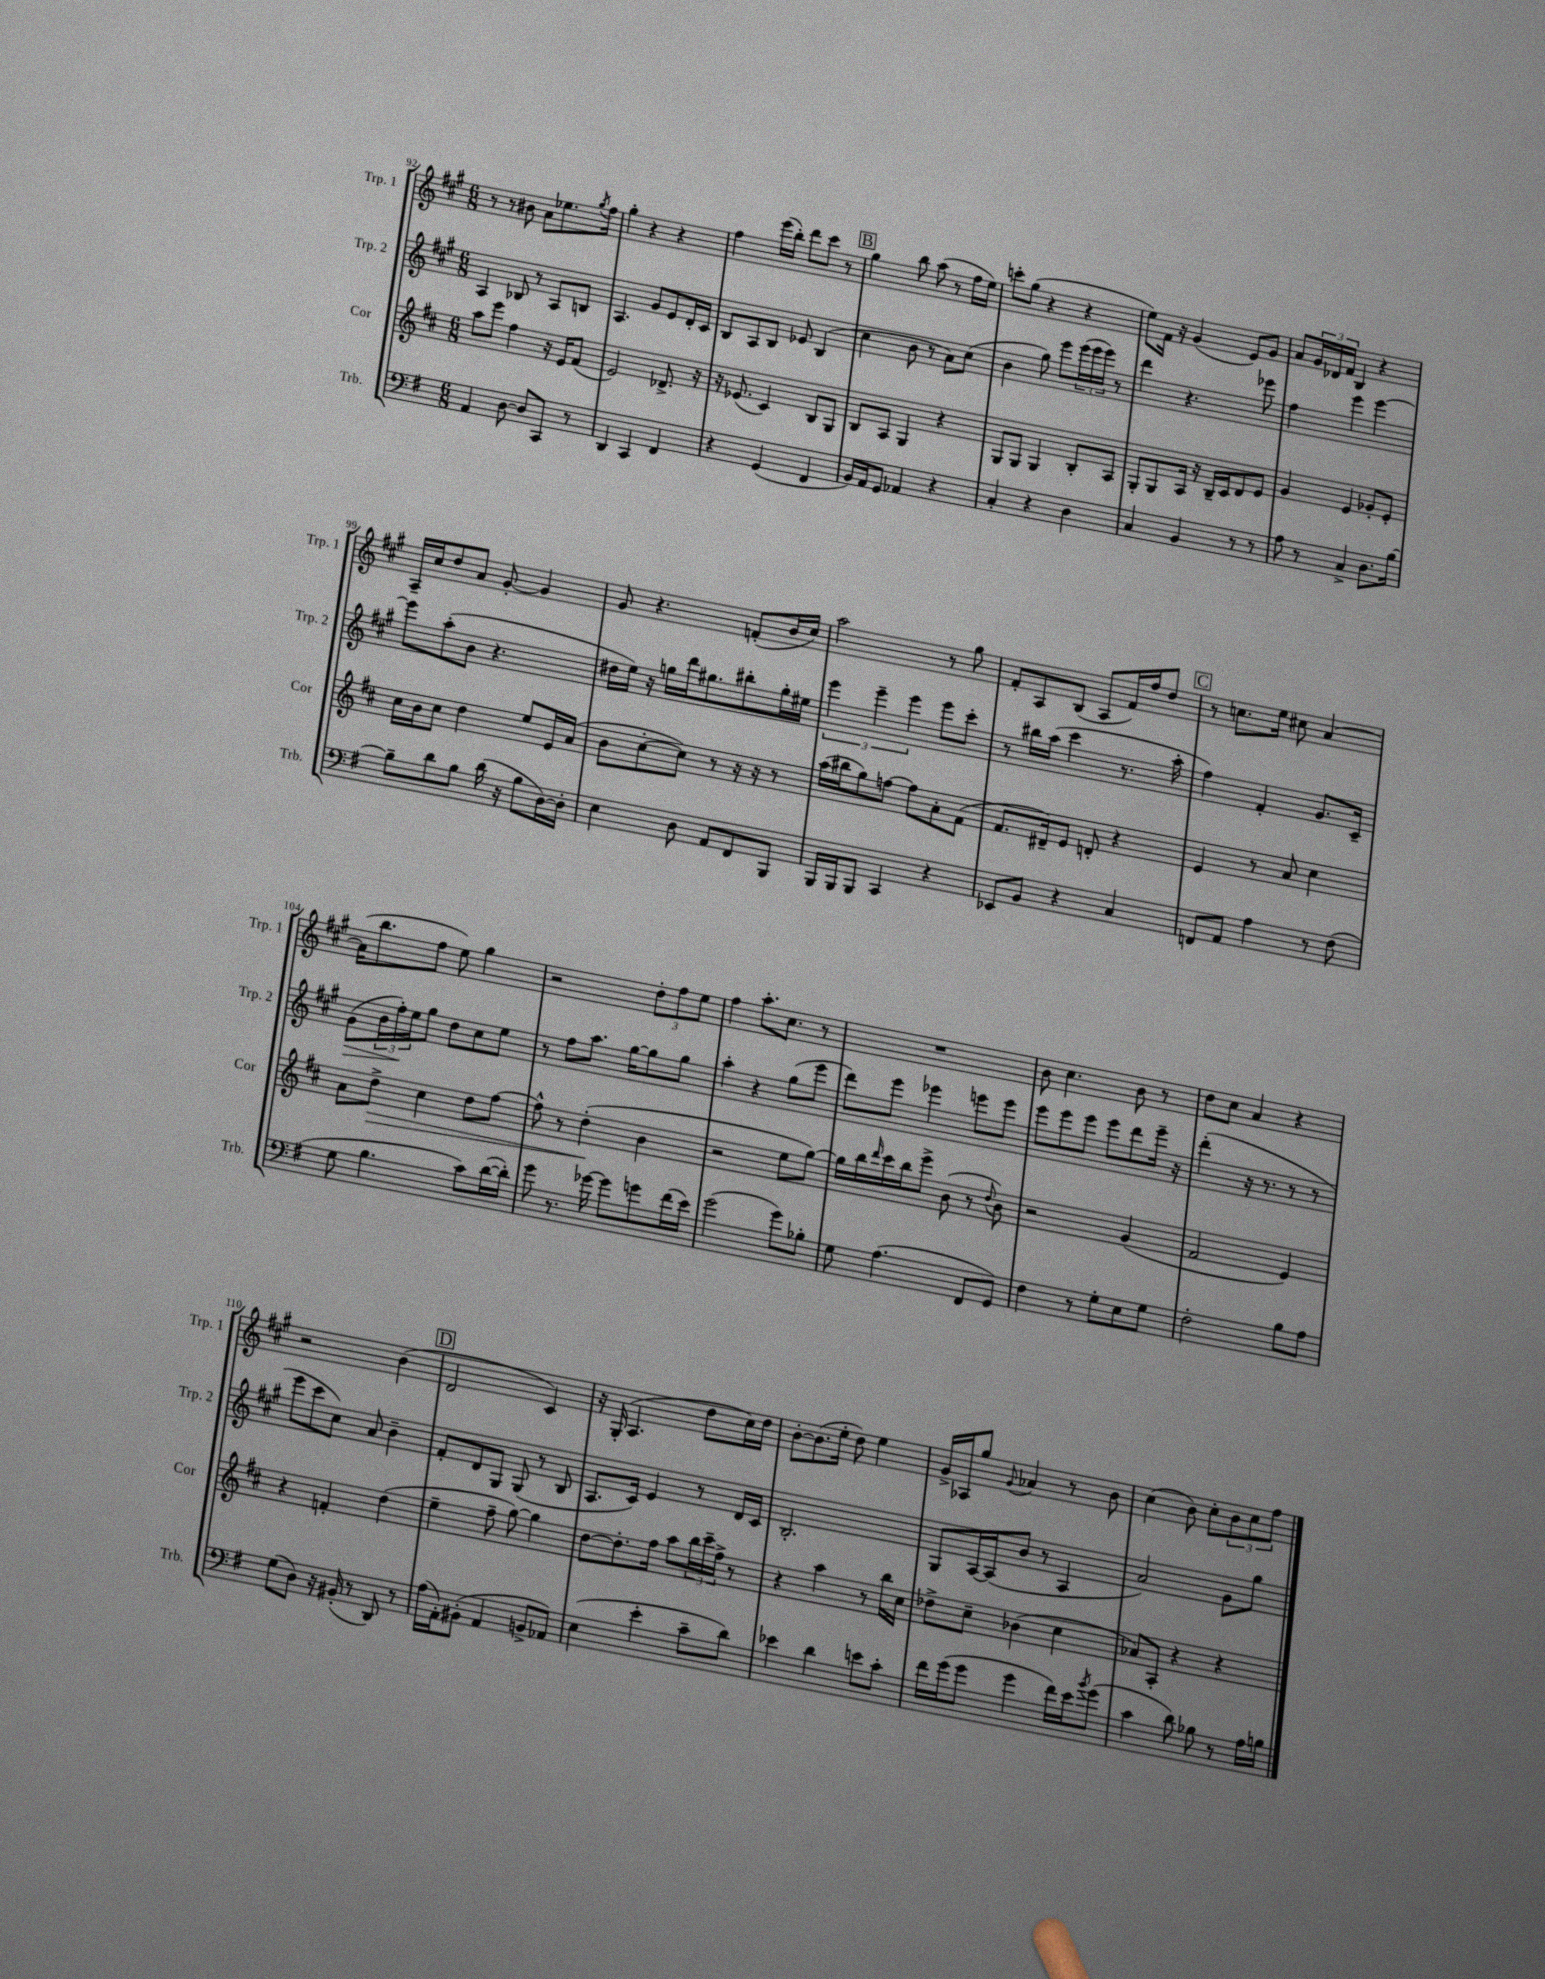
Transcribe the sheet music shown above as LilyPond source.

<<
\new StaffGroup <<
\new Staff = "s0" \with { instrumentName = "Trp. 1" shortInstrumentName = "Trp. 1" } {
    \clef treble \key a \major \numericTimeSignature \time 6/8
    r8 r8 bis'8 a'8 ees''8. \acciaccatura { gis''8 } fis''16 |
    gis''4-. r4 r4 |
    fis''4 e'''16( b''16-.) d'''8 cis'''8 r8 |
    \mark \markup { \box "B" } gis''4 b''8 a''8( r8 fis''16 e''16) |
    c'''8-. gis''8( r4 r4 |
    e''8) fis'16 r16 gis'4( e'8) gis'8 |
    a'8 \tuplet 3/2 { gis'16 des'16 fis'16 } b4 r4 |
    a16-- cis''16 d''8 a'8 gis'8~-. gis'4 |
    gis'8 r4. f'8-.( b'16 cis''16) |
    a''2 r8 gis''8 |
    fis'8-. a8 b8( a8 fis'16) fis''16 d''8 |
    \mark \markup { \box "C" } r8 c''8. e''16 cis''8 a'4~ |
    a'16( b''8. fis''8 e''8) gis''4 |
    r2 \tuplet 3/2 { d''8-. fis''8 e''8 } |
    fis''4 a''8.-. cis''8. r8 |
    R2. |
    b'8 cis''4. b'8 r8 |
    d''8 cis''8 a'4 r4 |
    r2 b'4( |
    \mark \markup { \box "D" } d'2 cis'4) |
    r16 gis16-.( a4. d''8 cis''16) d''16 |
    b'8~-. b'8.( e''16-. d''8) e''4 |
    gis'16-> aes16 gis''8 \appoggiatura { gis'8 } aes'4 r8 b'8 |
    cis''4( b'8) cis''8-. \tuplet 3/2 { b'8 cis''8 fis''8 } \bar "|." |
}
\new Staff = "s1" \with { instrumentName = "Trp. 2" shortInstrumentName = "Trp. 2" } {
    \clef treble \key a \major \numericTimeSignature \time 6/8
    a4 bes8 r8 a8 b8 |
    a4. gis'8 e'8 d'16-. cis'16 |
    b8 a8 b8 ees'8 b4( |
    \mark \markup { \box "B" } cis''4 b'8 r8 a'8) cis''8( |
    b'4 gis''8) e'''8 \tuplet 3/2 { e'''16( e'''16 e'''16) } r8 |
    d'''4 r4. ees'''8 |
    fis''4 e'''4 e'''4~ |
    e'''8 a''8-.( b'8 r4. |
    dis''16 e''16) r16 g''16 d'''16 gis''8. bis''8-. gis''16-. eis''16 |
    \tuplet 3/2 { e'''4 e'''4-- e'''4 } e'''8 cis'''8-. |
    r8 bis''16 a''16( cis'''4 r8. a''16-. |
    \mark \markup { \box "C" } fis''4) fis'4-. gis'8. cis'16-- |
    gis'8\>( \tuplet 3/2 { b'16 fis''16-.\!) e''16 } gis''8 d''8 cis''8 e''8 |
    r8 fis''8 a''8. gis''16~ gis''8 gis''8 |
    a''4-. r4 gis''8( e'''8 |
    d'''8) e'''8 ees'''4 e'''8 e'''8 |
    e'''8 e'''8 e'''8 e'''8 d'''8 e'''16-- r16 |
    d'''4-.( r16 r8. r8 r8 |
    e'''8 cis'''8 cis''8) a'8 b'4-- |
    \mark \markup { \box "D" } fis'8-. d'8 gis8 gis8( r8 b8 |
    a8. cis'16) e'4 r8 d'16 cis'16 |
    b2.-. |
    gis8 a16~ a16( b'8 r8 a4 |
    a'2) gis'8 gis''8 \bar "|." |
}
\new Staff = "s2" \with { instrumentName = "Cor" shortInstrumentName = "Cor" } {
    \clef treble \key d \major \numericTimeSignature \time 6/8
    a''8 e'''8 fis''4 r16 e'16 fis'8( |
    e'2) des'8.-> r16 |
    r16 ees'8.( cis'4) b8 g8 |
    \mark \markup { \box "B" } b8 a8 g4 r4 |
    g8 g8 g4 b8-. a8 |
    g8-. g8 a16 r16 b16-- cis'16 d'8 e'8 |
    g'4 e'4 ges'8-. e'8-. |
    cis''16 b'16 cis''8 d''4 e''8 e'16 a'16( |
    b'8 cis''8~-. cis''8) r8 r16 r16 r8 |
    a''16( bis''16 g''8) f''8~ f''8 a'8-. fis'8( |
    fis'8. dis'16--) e'8 d'8-. r4 |
    \mark \markup { \box "C" } e'4 r8 a'8 cis''4 |
    a'8 d''8->\> cis''4 d''8 fis''8~ |
    fis''8-^ r8 d''4-.\!( b'4 |
    r2 e''8 g''8~) |
    g''16 b''16 \grace { d'''16 } cis'''16 b''16 e'''8-> b'8( r8 \appoggiatura { d''8 } b'8) |
    r2 g'4( |
    fis'2 e'4) |
    r4 f'4-. d''4( |
    \mark \markup { \box "D" } e''4-- fis''8-- g''8~) g''4 |
    d''8~ d''8.-. fis''16 a''8 \tuplet 3/2 { b''16 cis'''16-- fis''16-> } r8 |
    r4 a''4 r8 b''16 cis''16 |
    des''8-> cis''8-- bes'4( cis''4 |
    aes'8) a8-. r4 r4 \bar "|." |
}
\new Staff = "s3" \with { instrumentName = "Trb." shortInstrumentName = "Trb." } {
    \clef bass \key g \major \numericTimeSignature \time 6/8
    a,4 d8~ d8 c,8 r8 |
    d,4 c,4 fis,4 |
    r4 g,4( fis,4 |
    \mark \markup { \box "B" } b,16) a,16 g,8 aes,4 r4 |
    c4-. r4 d4 |
    c4 b,4 r8 r8 |
    a8 r8 c4-> d8. b16~ |
    b8-- d'8 b8 d'16( r16 b8 d16~) d16-. |
    e4 d8 a,8 fis,8 b,,8 |
    b,,16 b,,16 b,,8 c,4 r4 |
    ees,8 b,8 r4 c4 |
    \mark \markup { \box "C" } f,8 a,8 a4 r8 fis8( |
    g8 b4. c'8) d'16~( d'16-.) |
    g'8 r8. ges'16~ ges'8 g'8 fis'16( e'16) |
    g'2( g'8) bes8-. |
    g8 a4.( fis,8 g,8) |
    fis4 r8 g8-. e8 g8 |
    fis2-. b8 a8 |
    g8( d8) r16 bis,16-.( r8 d,8) r8 |
    \mark \markup { \box "D" } a16( a,16-.) bis,8-.( a,4 b,8-> aes,8) |
    e4( e'4-. c'8-- d'8) |
    ees'4 d'4 e'8 c'8-. |
    fis'16 g'16( g'8 g'4 fis'16) e'16 \acciaccatura { b'8 } g'8( |
    c'4 d'8) bes8 r8 a16 b16 \bar "|." |
}
>>
>>
\layout { \context { \Score currentBarNumber = #92 } }
